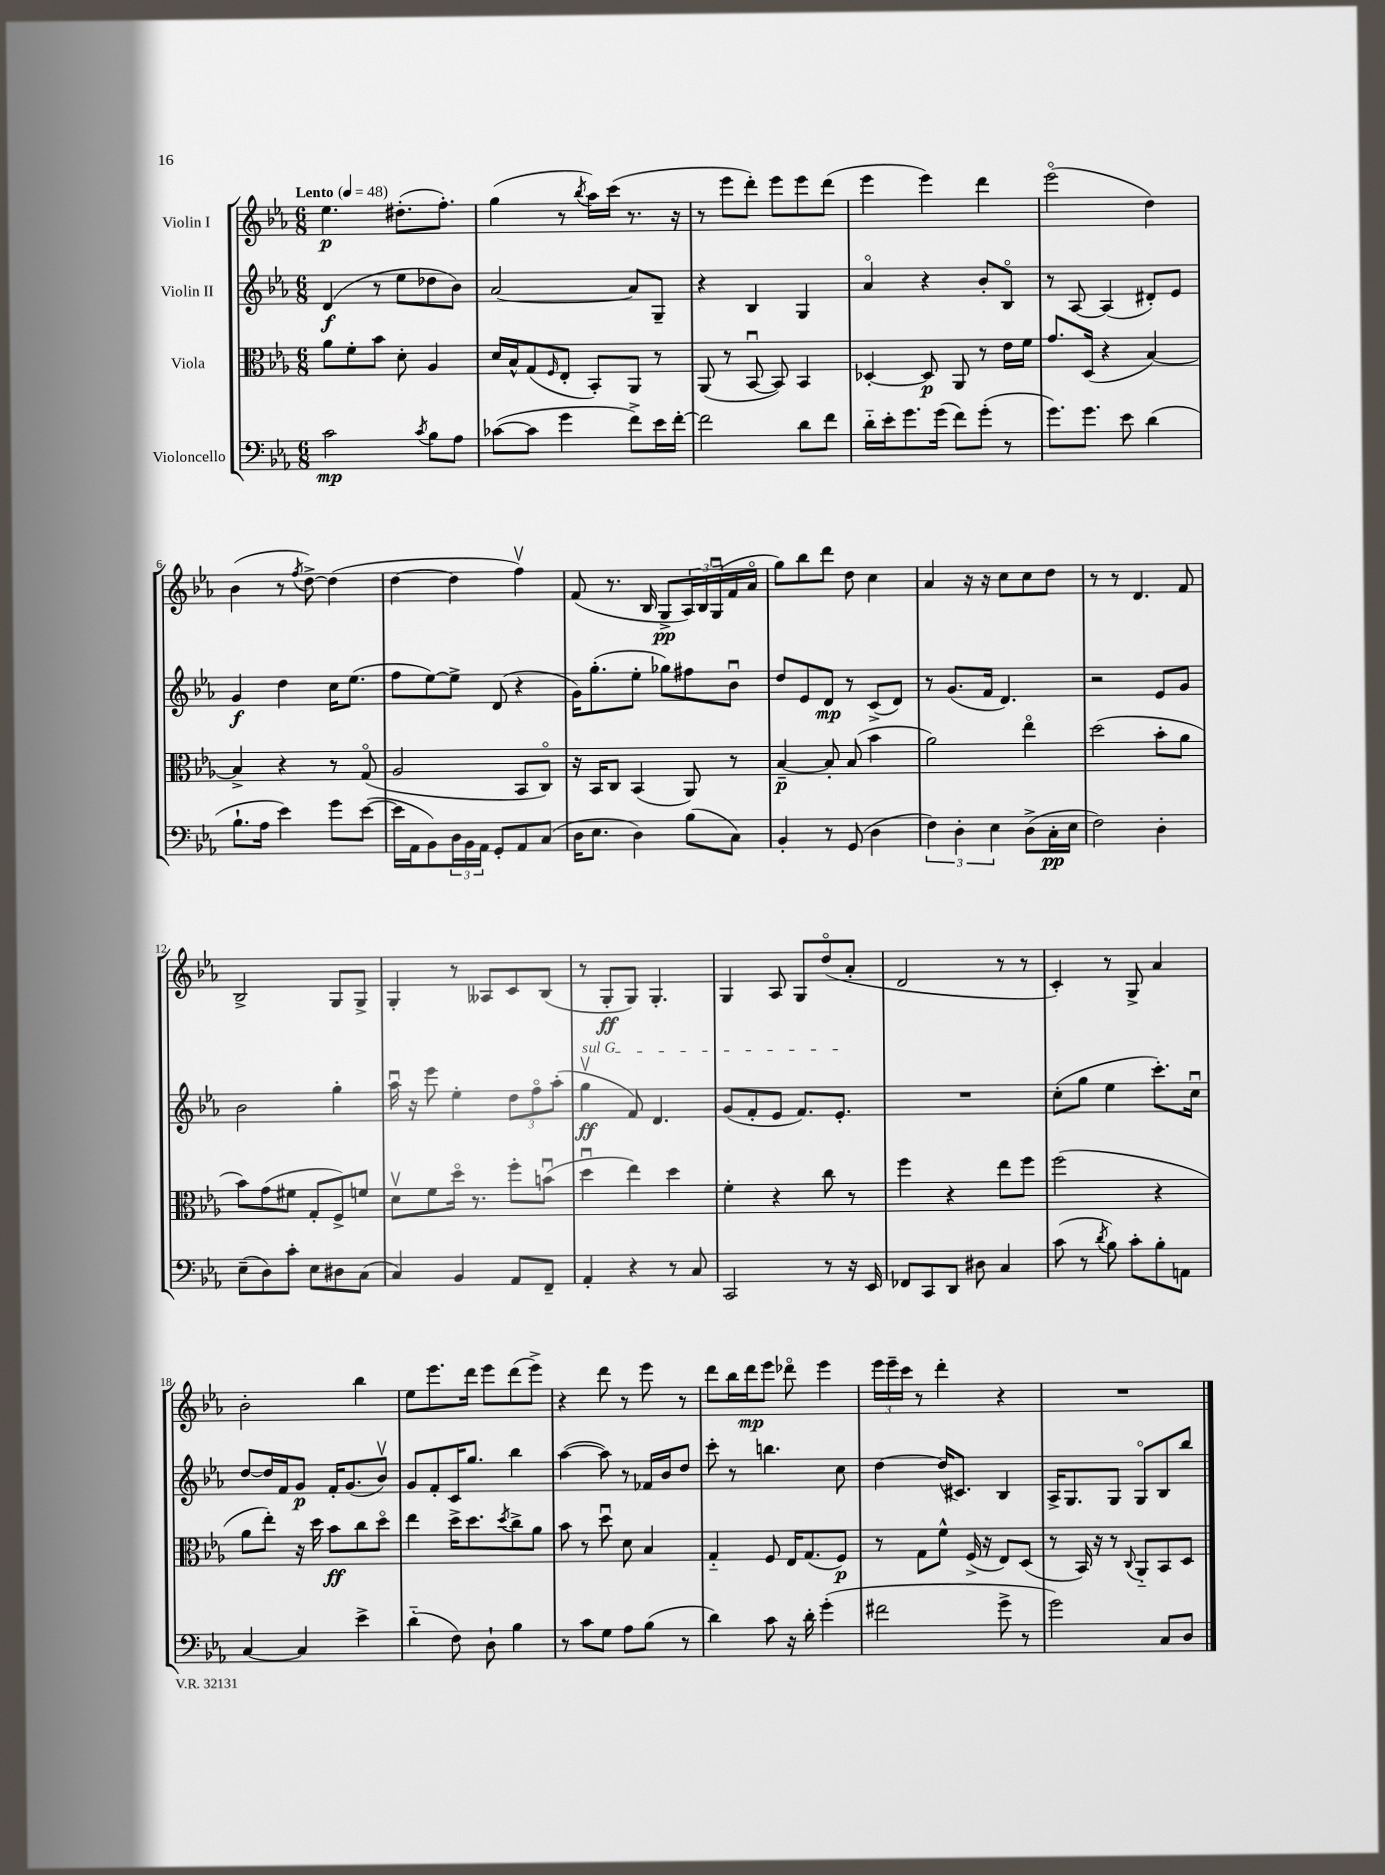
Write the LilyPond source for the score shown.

<<
\new StaffGroup <<
\new Staff = "s0" \with { instrumentName = "Violin I" } {
    \clef treble \key ees \major \numericTimeSignature \time 6/8 \tempo "Lento" 4 = 48
    ees''4.\p dis''8.-.( f''8.-.) |
    g''4( r8 \acciaccatura { bes''8 } aes''16) c'''16( r8. r16 |
    r8 ees'''8 d'''8-.) ees'''8 ees'''8 d'''8( |
    ees'''4 ees'''4) d'''4 |
    ees'''2\flageolet( d''4) |
    bes'4( r8 \acciaccatura { f''8 } d''8~->) d''4( |
    d''4~ d''4 f''4\upbow) |
    f'8( r8. bes16 g8->\pp \tuplet 3/2 { aes16) bes16 g16\downbow( } f'16 aes'16\flageolet |
    g''8) bes''8 d'''8 d''8 c''4 |
    aes'4 r16 r16 c''8 c''8 d''8 |
    r8 r8 d'4. f'8 |
    bes2-> g8 g8-> |
    g4-. r8 aeses8 c'8 bes8( |
    r8 g8-.\ff g8) g4.-. |
    g4 aes8 g8 d''8\flageolet( aes'8-. |
    d'2 r8 r8 |
    c'4-.) r8 g8-> aes'4 |
    bes'2-. bes''4 |
    ees''8 ees'''8. d'''16 ees'''8 d'''8( ees'''8->) |
    r4 d'''8 r8 ees'''8 r8 |
    d'''8 bes''16 d'''16\mp ees'''8 des'''8\flageolet ees'''4 |
    \tuplet 3/2 { ees'''16 ees'''16-- c'''16 } r8 d'''4-. r4 |
    R2. \bar "|." |
}
\new Staff = "s1" \with { instrumentName = "Violin II" } {
    \clef treble \key ees \major \numericTimeSignature \time 6/8
    d'4\f( r8 ees''8 des''8 bes'8) |
    aes'2~ aes'8 g8-- |
    r4 bes4 g4 |
    aes'4\flageolet r4 bes'8-. bes8\flageolet |
    r8 aes8~ aes4( dis'8-.) ees'8 |
    g'4\f d''4 c''16 ees''8.( |
    f''8 ees''8~) ees''8-> d'8( r4 |
    g'16) g''8.-.( ees''8-. ges''8) fis''8 bes'8\downbow |
    d''8 ees'8 d'8\mp r8 c'8->( d'8) |
    r8 g'8.( f'16 d'4.) |
    r2 ees'8 g'8 |
    bes'2 g''4-. |
    aes''16\downbow r16 ees'''8 ees''4-. \tuplet 3/2 { d''8 f''8\flageolet aes''8-.( } |
    \once \override TextSpanner.bound-details.left.text = \markup { \italic "sul G" } g''4\upbow\ff\startTextSpan f'8) d'4. |
    g'8( f'8-. ees'8 f'8.) ees'8.-.\stopTextSpan |
    R2. |
    c''8-.( g''8 ees''4 c'''8.-.) c''16\downbow |
    d''8~ d''16 f'16 g'8\p f'16-. g'8.( bes'8\upbow) |
    g'8 f'8-. c'16 g''8. bes''4 |
    aes''4~( aes''8) r8 fes'16 bes'16 d''8 |
    c'''8-. r8 b''4. c''8 |
    d''4~ d''16( cis'8.) bes4 |
    aes16-> g8. g8 g8\flageolet bes8 bes''8 \bar "|." |
}
\new Staff = "s2" \with { instrumentName = "Viola" } {
    \clef alto \key ees \major \numericTimeSignature \time 6/8
    aes'8 f'8-. bes'8 d'8-. aes4 |
    d'16 bes16-^ g8( \grace { f16 } ees8-. bes,8-.) aes,8 r8 |
    aes,8( r8 bes,8~\downbow bes,8) bes,4 |
    des4~-. des8\p aes,8 r8 ees'16 f'16 |
    g'8. d16( r4 bes4~) |
    bes4-> r4 r8 g8\flageolet( |
    aes2 bes,8 c8\flageolet) |
    r16 bes,16 c8 bes,4( aes,8) r8 |
    bes4~--\p bes8-. bes8( bes'4 |
    aes'2) ees''4\flageolet |
    d''2( bes'8-. aes'8 |
    bes'8) g'8( fis'8 g8-. f8->) f'8 |
    d'8\upbow f'8 d''16\flageolet r8. f''8-. b'8\downbow( |
    d''4\downbow ees''4) d''4 |
    f'4-. r4 c''8 r8 |
    f''4 r4 ees''8 f''8 |
    f''2( r4 |
    aes'8 ees''8-.) r16 d''16 bes'8\ff c''8 d''8\flageolet |
    ees''4 d''16-> d''8. \acciaccatura { d''8 } c''8-> aes'8 |
    bes'8 r8 d''8\downbow d'8 bes4 |
    g4-_ f8 ees16 g8.( f8\p) |
    r8 g8 f'8-^ f16->( r16 ees8) d8( |
    r8 bes,16) r16 r8 \appoggiatura { c8 } aes,8-_ bes,8 d8 \bar "|." |
}
\new Staff = "s3" \with { instrumentName = "Violoncello" } {
    \clef bass \key ees \major \numericTimeSignature \time 6/8
    c'2\mp \acciaccatura { c'8 } bes8 aes8 |
    ces'8~( ces'8 g'4 f'8->) ees'16 f'16~-. |
    f'2 d'8 f'8 |
    d'16-_ ees'16-. g'8. g'16( f'8) g'8-.( r8 |
    g'8.) g'8. ees'8 d'4( |
    bes8.-! aes16 ees'4) g'8 ees'8~( |
    ees'16 aes,16 bes,8) \tuplet 3/2 { d16 bes,16 aes,16 } g,8-. aes,8 c8( |
    d16 ees8. d4) bes8( c8) |
    bes,4-. r8 g,8( d4 |
    \tuplet 3/2 { f4) d4-. ees4 } d8->( c16-.\pp ees16 |
    f2) d4-. |
    ees8--( d8) c'8-. ees8 dis8 c8( |
    c4) bes,4 aes,8 f,8-- |
    aes,4-. r4 r8 c8 |
    c,2 r8 r16 ees,16 |
    fes,8 c,8 d,8 dis8 c4 |
    c'8( r8 \acciaccatura { d'8 } bes8) c'8-. bes8-. a,8 |
    c4~ c4 ees'4-> |
    d'4-_( f8) d8-! bes4 |
    r8 c'8 g8 aes8 bes8( r8 |
    d'4) c'8 r16 d'16-. g'4-.( |
    fis'2 g'8-> r8 |
    g'2) c8 d8 \bar "|." |
}
>>
>>
